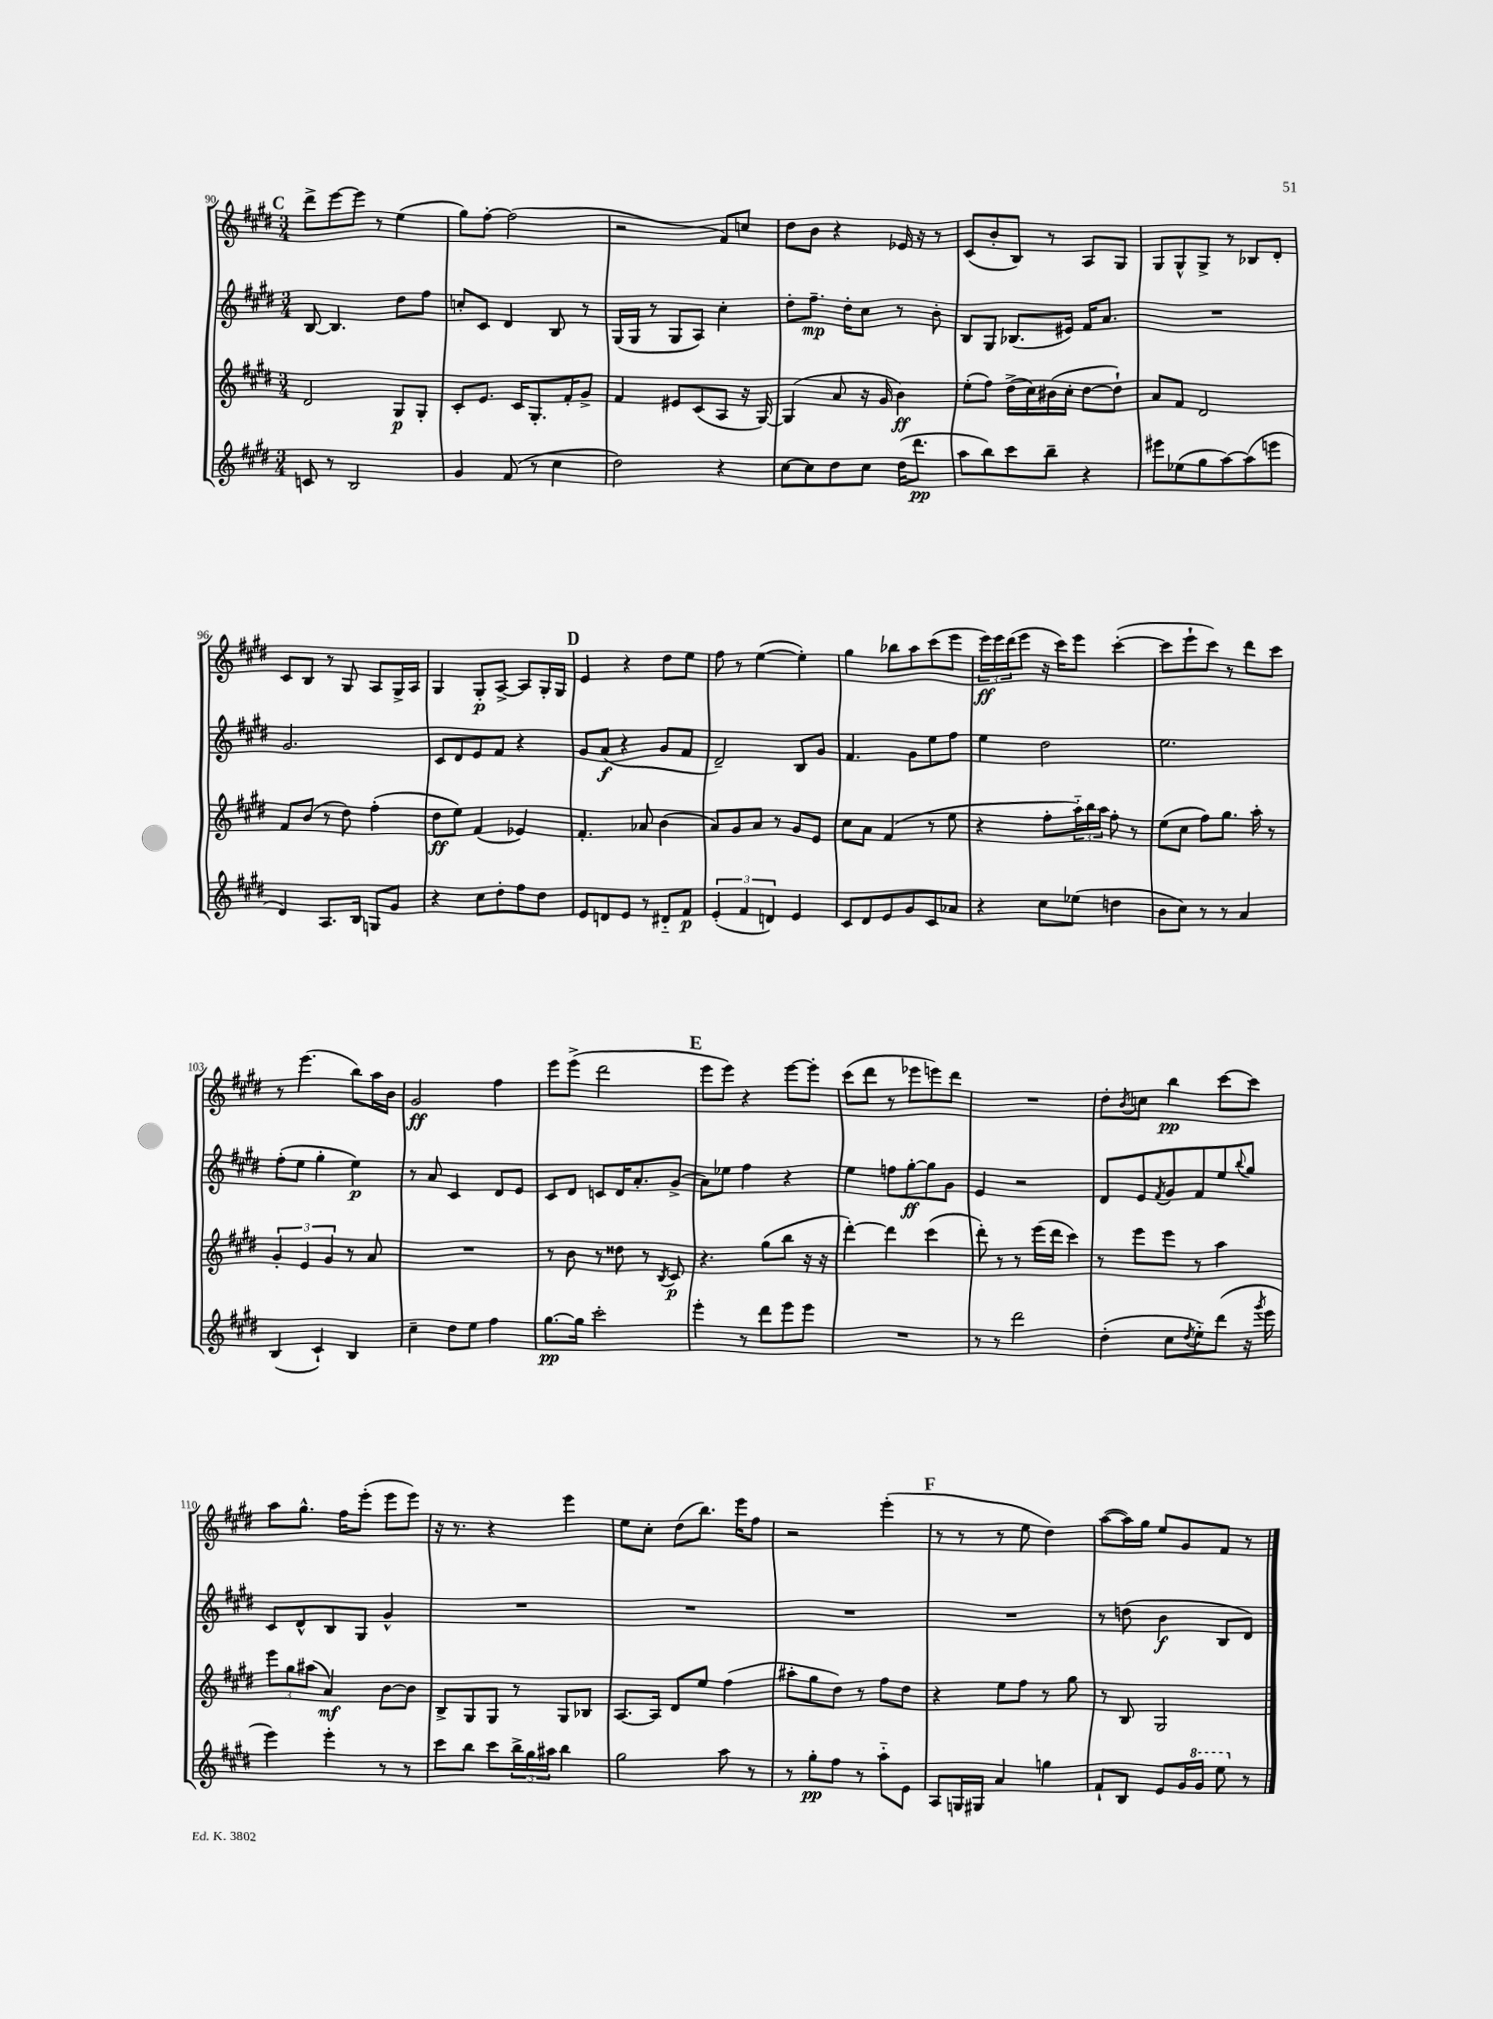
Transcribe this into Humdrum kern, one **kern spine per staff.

**kern	**kern	**kern	**kern
*staff4	*staff3	*staff2	*staff1
*clefG2	*clefG2	*clefG2	*clefG2
*k[f#c#g#d#]	*k[f#c#g#d#]	*k[f#c#g#d#]	*k[f#c#g#d#]
*M3/4	*M3/4	*M3/4	*M3/4
8c	2d#	[8B	8ddd#^
8r	.	4.B]	[8eee
2B	.	.	8eee]
.	.	.	8r
.	8G#	8dd#	(4ee
.	8G#'	8ff#	.
=	=	=	=
4g#	8c#'	8cc'	8gg#)
.	8.e	8c#	[8ff#'
(8f#	.	4d#	(2ff#]
.	16c#	.	.
8r	8.G#'	.	.
4cc#	.	8B	.
.	16f#'	.	.
.	8g#^	8r	.
=	=	=	=
2dd#)	4f#	(16G#	2r
.	.	16G#	.
.	.	8r	.
.	8e#	8G#	.
.	(8c#	8A)	.
4r	8A	4cc#'	8f#)
.	16r	.	8cc
.	[16G#)	.	.
=	=	=	=
[8cc#	(4G#]	8dd#'	8dd#
8cc#]	.	8.ff#~	8b
8dd#	8a	.	4r
.	.	16dd#'	.
8cc#	16r	8cc#	.
.	16g#	.	.
(16dd#	4b)	8r	16e-
8.ddd#	.	.	16r
.	.	8b'	8r
=	=	=	=
8aa	(8ee'	8B	(8c#
8bb)	8ff#)	8G#	8b'
8ccc#	(16dd#^	(8.B-	8B)
.	16cc#)	.	.
8bb~	(16b#	.	8r
.	16cc#'	16e#)	.
4r	[8dd#	16f#	8A
.	.	8.a	.
.	8dd#`])	.	8G#
=	=	=	=
8eee#	8a	2.r	8G#
(8ee-	8f#	.	8G#^^
8gg#	2d#	.	8G#^
[8aa)	.	.	8r
(8aa]	.	.	8B-
8eee	.	.	8d#'
=	=	=	=
4d#)	8f#	2.g#	8c#
.	(8b	.	8B
8.A	8r	.	8r
.	8dd#)	.	8G#
16B	.	.	.
8G	(4ff#'	.	8A
8g#	.	.	16G#^
.	.	.	16A
=	=	=	=
4r	8dd#	8c#	4G#
.	8ee)	8d#	.
8cc#	(4f#	8e	8G#'
8dd#'	.	8f#	[8A^
8ff#	4e-)	4r	8A]
8dd#	.	.	16G#'
.	.	.	16G#
=	=	=	=
8e	4.f#'	8g#	4e
8d	.	(8a	.
8e	.	4r	4r
8r	8a-	.	.
8d#'~	(4b	8g#	8dd#
8f#	.	8f#	8ee
=	=	=	=
(6e'	8a)	2d#~)	8ff#
.	8g#	.	8r
6f#	.	.	.
.	8a	.	([4ee
6d)	.	.	.
.	8r	.	.
4e	8g#	8B	4ee'])
.	8e	8g#	.
=	=	=	=
8c#	8cc#	4.f#	4gg#
8d#	8a	.	.
8e	(4f#	.	8bb-
8g#	.	8g#	8aa
8c#	8r	8ee	(8ccc#
8a-	8ee	8ff#	8eee
=	=	=	=
4r	4r	4ee	24eee)
.	.	.	24eee
.	.	.	(24ddd#
.	.	.	8eee
8cc#	8ff#'	2dd#	16r
.	.	.	16ccc#)
(8ee-	24aa'~)	.	8eee
.	24bb	.	.
.	24aa	.	.
4dd	8ff#'	.	([4ccc#'
.	8r	.	.
=	=	=	=
8b	(8ee	2.ee	8ccc#]
8cc#)	8cc#	.	8eee`
8r	8ff#)	.	8ccc#)
8r	8.gg#	.	8r
4a	.	.	8ddd#
.	16aa'	.	.
.	8r	.	8ccc#
=	=	=	=
(4B	6g#'	(8ff#'	8r
.	.	8ee	(4.eee
.	6e	.	.
4c#`)	.	4gg#'	.
.	6g#	.	.
4B	8r	4ee)	8bb)
.	8a	.	16aa
.	.	.	16b
=	=	=	=
4cc#~	2.r	8r	2g#
.	.	8a	.
8dd#	.	4c#	.
8ee	.	.	.
4ff#	.	8d#	4ff#
.	.	8e	.
=	=	=	=
[8.gg#	8r	8c#	8eee
.	8b	8d#	(8eee^
16gg#]	.	.	.
2ccc#'	8r	8c	2ddd#
.	8dd##	16d#	.
.	.	8.a'	.
.	8r	.	.
.	8qB	.	.
.	8c#	(8g#^	.
=	=	=	=
4eee'	4.r	8a)	8eee
.	.	8ee-	8eee)
8r	.	4ff#	4r
8ddd#	(8gg#	.	.
8eee	8bb	4r	[8eee
8eee	16r	.	8eee']
.	16r	.	.
=	=	=	=
2.r	[4ddd#')	4ee	(8ccc#
.	.	.	8ddd#
.	4ddd#]	8ff	8r
.	.	[8gg#'	8eee-
.	(4ccc#	8gg#]	8eee)
.	.	8g#	8ddd#
=	=	=	=
8r	8ddd#')	4e	2.r
8r	8r	.	.
2ddd#	8r	2r	.
.	(16eee	.	.
.	16ddd#	.	.
.	4ccc#)	.	.
=	=	=	=
(4dd#'	8r	8d#	8dd#'
.	.	.	8qb
.	8eee	8e	8cc
.	.	8qf#	.
8cc#	8eee	8g#	4bb
8qdd#	.	.	.
8ee'~)	8r	8f#	.
(8ddd#	4aa	8ee	[8ccc#
.	.	8qqbb	.
16r	.	8gg#	8ccc#]
8qggg#	.	.	.
16eee	.	.	.
=	=	=	=
4eee)	12eee	8c#	8aa
.	12gg#	.	.
.	.	8d#^^	8.gg#^^
.	(12aa#	.	.
4eee'	4a)	8B	.
.	.	.	16ff#
.	.	8G#	(8eee'
8r	[8b	4g#^^	8eee
8r	8b]	.	8eee)
=	=	=	=
8ccc#	8B^	2.r	16r
.	.	.	8.r
8bb	8G#	.	.
8ccc#	8G#	.	4r
24bb^	8r	.	.
24gg#	.	.	.
24aa#	.	.	.
4bb	8G#	.	4eee
.	8B-	.	.
=	=	=	=
2gg#	[8.A	2.r	8ee
.	.	.	8cc#'
.	16A]	.	.
.	8d#	.	(8dd#
.	8ee	.	8.bb)
8aa	(4ff#	.	.
.	.	.	16eee
8r	.	.	8ff#
=	=	=	=
8r	8aa#'	2.r	2r
8gg#'	8gg#	.	.
8ff#	8dd#)	.	.
8r	8r	.	.
8aa'~	8ff#	.	(4eee'
8e	8dd#	.	.
=	=	=	=
8A	4r	2.r	8r
16G	.	.	8r
16G#	.	.	.
4a	8ee	.	8r
.	8ff#	.	8ee
4gg	8r	.	4dd#)
.	8gg#	.	.
=	=	=	=
8f#`	8r	8r	([8aa
8B	8B	(8dd	16aa])
.	.	.	16gg#
8e	2G#	4b	8ee
16g#	.	.	8g#
16gg#	.	.	.
8eee	.	8B	8f#
8r	.	8d#)	8r
==	==	==	==
*-	*-	*-	*-
